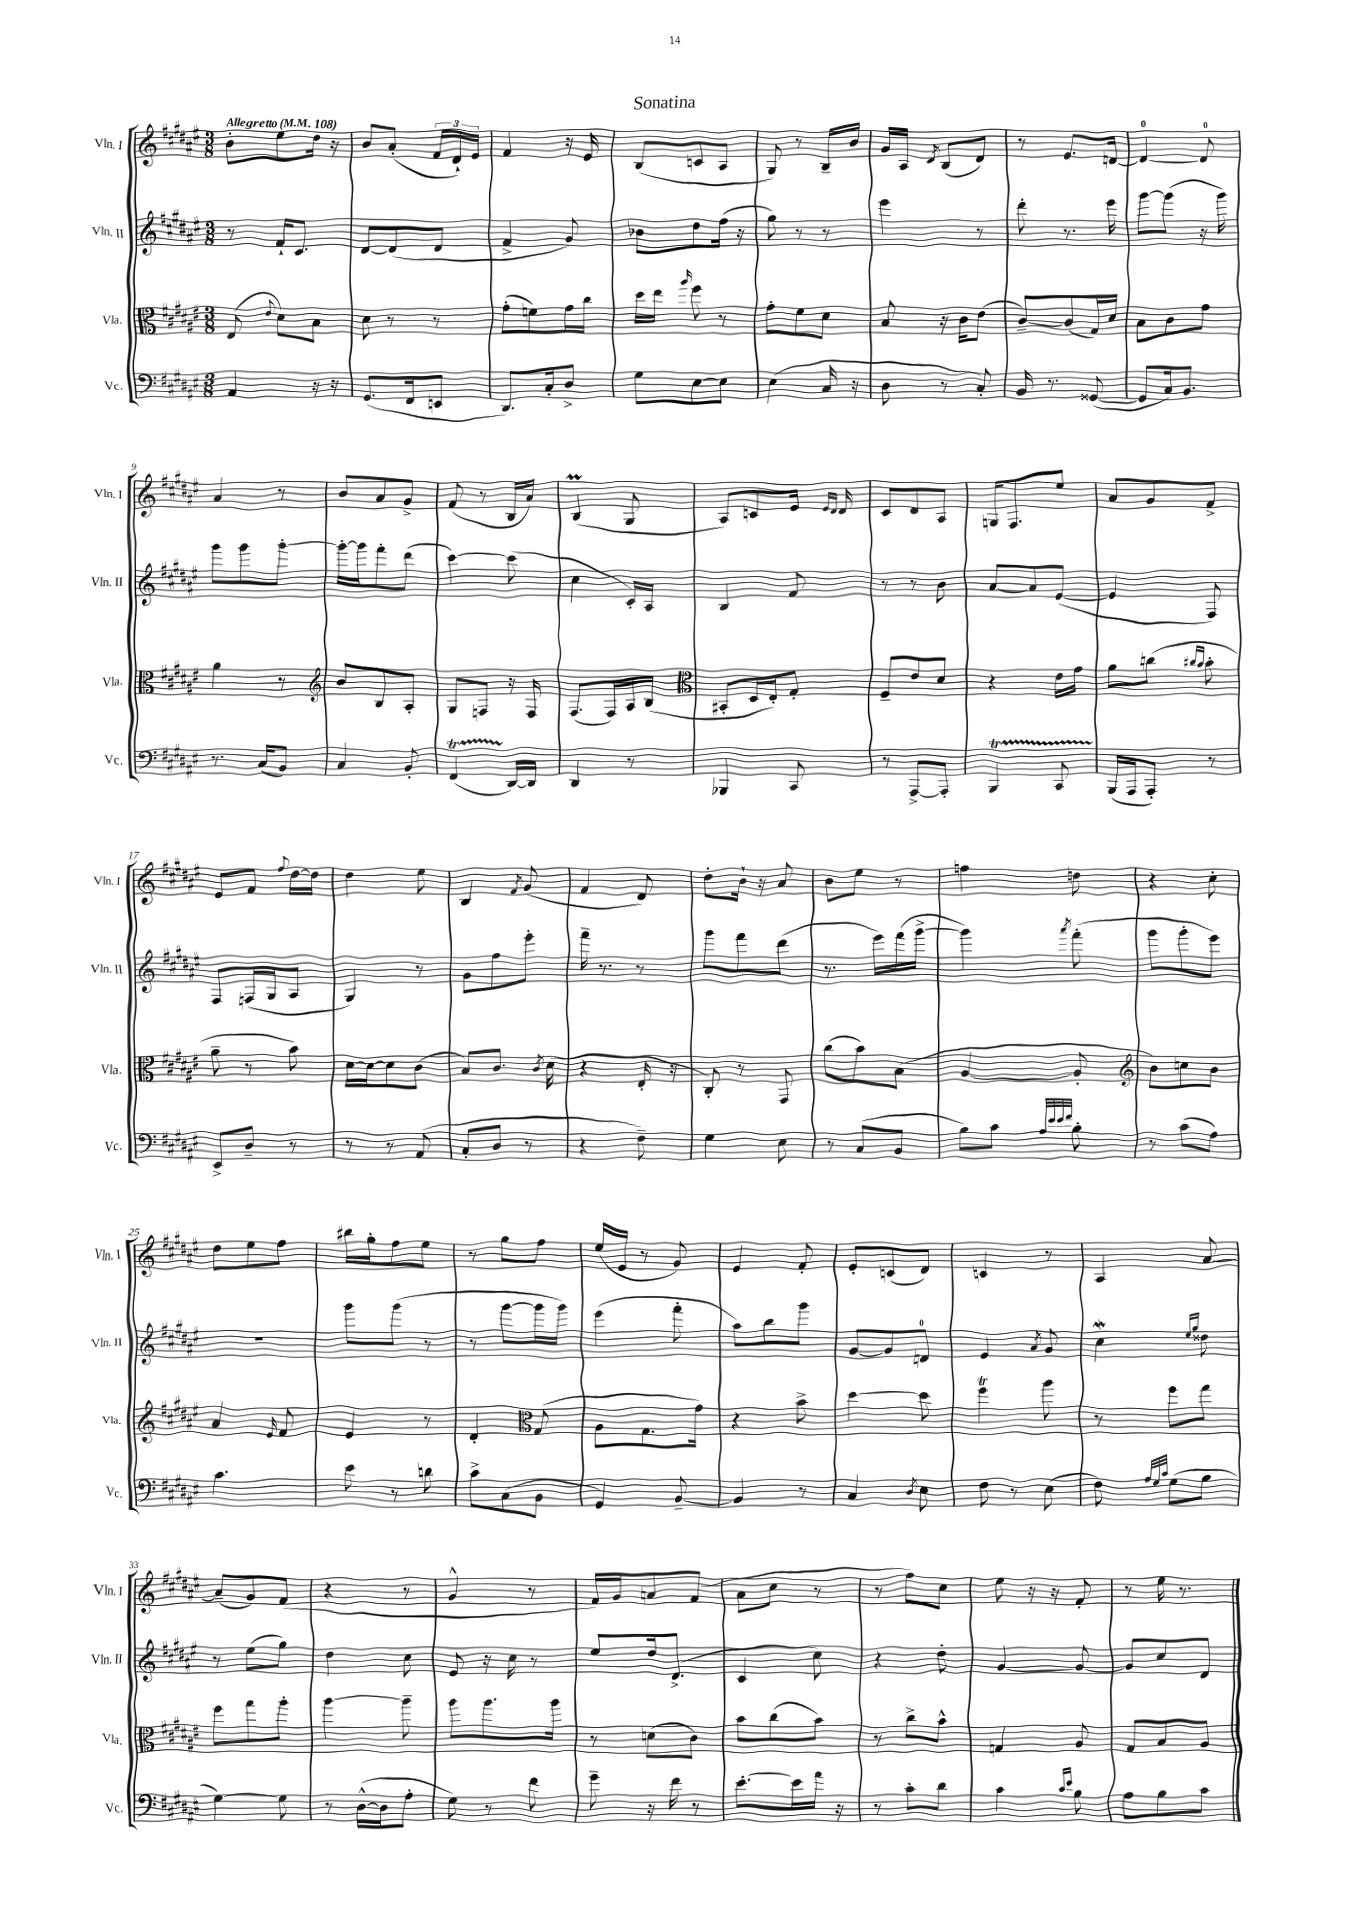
\header { title = "Sonatina" }
<<
\new StaffGroup <<
\new Staff = "s0" \with { instrumentName = "Vln. I" shortInstrumentName = "Vln. I" } {
    \clef treble \key fis \major \numericTimeSignature \time 3/8 \tempo "Allegretto" 4 = 108
    \autoBeamOff b'8[-. eis''8 dis''16] r16 |
    b'8[ ais'8]-.( \tuplet 3/2 { fis'16[ dis'16-!) eis'16] } |
    fis'4 r16 eis'16 |
    b8[( c'8 ais8] |
    gis8) r8 b16[-- b'16] |
    gis'16[ ais16] \acciaccatura { dis'8 } b8[( dis'8]) |
    r8 eis'8.[ d'16]~ |
    d'4-0~ d'8-0 |
    ais'4 r8 |
    b'8[ ais'8 gis'8]-> |
    fis'8( r8 b16[ ais'16]) |
    b4\prall( gis8 |
    ais8[) c'8 eis'16] \grace { eis'16[ dis'16] } dis'16 |
    cis'8[ dis'8 ais8] |
    g16[ fis8. eis''8] |
    ais'8[ gis'8 fis'8]-> |
    eis'8[ fis'8] \appoggiatura { fis''8 } dis''16[~ dis''16] |
    dis''4 eis''8 |
    b4 \acciaccatura { fis'8 } gis'8( |
    fis'4 dis'8) |
    dis''8[-. b'16]-! r16 ais'8 |
    b'8[ eis''8] r8 |
    f''4 d''8 |
    r4 cis''8-. |
    dis''8[ eis''8 fis''8] |
    bis''16[ gis''16-. fis''8 eis''8] |
    r8 gis''8[ fis''8] |
    eis''16[( eis'16] r8 gis'8) |
    eis'4 fis'8-. |
    eis'8[-. c'8( dis'8]) |
    c'4 r8 |
    ais4 ais'8~ |
    ais'8[--( gis'8) fis'8]( |
    r4 r8 |
    gis'4-^ r8 |
    fis'16[) gis'16 a'8 fis'8]( |
    ais'8[ cis''8] r8 |
    r8 fis''8[) cis''8] |
    eis''8 r16 r16 fis'8-. |
    r8 eis''16 r8. \bar "|." |
}
\new Staff = "s1" \with { instrumentName = "Vln. II" shortInstrumentName = "Vln. II" } {
    \clef treble \key fis \major \numericTimeSignature \time 3/8
    \autoBeamOff r8 fis'16[-! cis'8.] |
    dis'8[~ dis'8( dis'8] |
    fis'4-> gis'8) |
    bes'8[ dis''8 fis''16]( r16 |
    gis''8) r8 r8 |
    eis'''4 r8 |
    dis'''8-. r8. eis'''16 |
    gis'''8[~ gis'''8]( r16 gis'''16) |
    gis'''8[ gis'''8 gis'''8]~-. |
    gis'''16[~-. gis'''16 fis'''8-. dis'''8]( |
    cis'''4~) cis'''8( |
    cis''4 cis'16[-.) ais16] |
    b4 fis'8 |
    r8 r8 b'8 |
    ais'8[~ ais'8 eis'8]~( |
    eis'4 fis8) |
    fis8[ f16( gis16 ais8] |
    gis4) r8 |
    gis'8[ fis''8 eis'''8]-. |
    fis'''16-- r8. r8 |
    gis'''8[ fis'''8 dis'''8]( |
    r8. eis'''16[) fis'''16( gis'''16]~-> |
    gis'''4) \acciaccatura { ais'''8 } fis'''8-.( |
    gis'''8[ gis'''8-. eis'''8]) |
    R4. |
    gis'''8[ gis'''8]( r8 |
    r8 gis'''8[~ gis'''16 gis'''16]) |
    eis'''4( fis'''8-. |
    ais''8[) b''8 gis'''8] |
    gis'8[~ gis'8 d'8]-0 |
    eis'4 \acciaccatura { ais'8 } gis'8 |
    cis''4\mordent \grace { eis''16[ gis''16] } disis''8 |
    r8 eis''8[( gis''8]) |
    dis''4 cis''8 |
    eis'8 r16 cis''16 r8 |
    eis''8[ dis''16 dis'8.]->( |
    cis'4 cis''8) |
    r4 dis''8-. |
    gis'4~ gis'8~ |
    gis'8[ cis''8 dis'8] \bar "|." |
}
\new Staff = "s2" \with { instrumentName = "Vla." shortInstrumentName = "Vla." } {
    \clef alto \key fis \major \numericTimeSignature \time 3/8
    \autoBeamOff eis8( \appoggiatura { eis'8 } dis'8[) b8] |
    dis'8 r8 r8 |
    gis'8[-.( f'8) gis'16 cis''16] |
    dis''16[ eis''16] \grace { ais''16 } fis''8 r8 |
    gis'8[-. fis'8 dis'8] |
    b8 r16 cis'16[ eis'8]( |
    cis'8[~--) cis'8( gis16) dis'16] |
    b8[ cis'8 gis'8] |
    ais'4 r8 |
    \clef treble b'8[ b8 ais8]-. |
    gis8[ f8] r16 f16 |
    fis8.[( fis16) ais16 b16]( |
    \clef alto bis,8[-. dis16 eis16-.) gis8]-. |
    fis8[-- eis'8 dis'8] |
    r4 eis'16[ gis'16] |
    ais'8[ c''8]( \grace { cis''16[ b'16] } b'8-. |
    ais'8-- r8 b'8) |
    dis'16[~ dis'16~ dis'8 cis'8]( |
    b8[) cis'8.] \acciaccatura { cis'8 } dis'16( |
    r4 eis16-. r16 |
    cis8-.) r8 gis,8 |
    cis''8[( b'8) b8]( |
    ais4~ ais8-. |
    \clef treble b'8[) c''8 b'8] |
    ais'4 \grace { eis'16 } fis'8 |
    eis'4 r8 |
    dis'4-. \clef alto gis8( |
    ais8[ gis8. gis'16]) |
    r4 b'8-> |
    dis''4~ dis''8 |
    fis''4\trill ais''8 |
    r8 fis''8[ gis''8] |
    fis''8[ gis''8 ais''8]-. |
    ais''4~ ais''8-- |
    ais''8[ ais''8. ais''16] |
    r8 d'8[( cis'8]) |
    b'8[ cis''8( b'8]) |
    r8 cis''8[-> b'8]-^ |
    g4 ais8 |
    gis8[ b8 ais8] \bar "|." |
}
\new Staff = "s3" \with { instrumentName = "Vc." shortInstrumentName = "Vc." } {
    \clef bass \key fis \major \numericTimeSignature \time 3/8
    \autoBeamOff ais,4 r16 r16 |
    gis,8.[( fis,16 e,8] |
    dis,8.[) cis16-. dis8]-> |
    gis8[ eis8~ eis8] |
    eis4( cis16 r16 |
    dis8 r8 cis8-.) |
    b,16 r8. gisis,8~( |
    gisis,8[ cis16) b,8.] |
    r8. cis16[( b,8]) |
    cis4 b,8-. |
    fis,4\startTrillSpan( dis,16[~\stopTrillSpan) dis,16] |
    dis,4 r8 |
    bes,,4 cis,8 |
    r8 ais,,8[~-> ais,,8]-. |
    b,,4\startTrillSpan cis,8 |
    b,,16[\stopTrillSpan( ais,,16 ais,,8]-.) r8 |
    eis,8[-> dis8]-- r8 |
    r8 r8 ais,8( |
    cis8[-. dis8] r8 |
    r4 fis8--) |
    gis4 eis8 |
    r8 cis8[( b,8] |
    b8[) cis'8] \grace { ais32[ eis'32 eis'32 fis'32] } b8-. |
    r8 cis'8[( ais8]) |
    cis'4. |
    eis'8 r8 d'8 |
    cis'8[-> cis8( b,8] |
    gis,4) b,8~-- |
    b,4 r8 |
    cis4 \acciaccatura { dis8 } eis8 |
    fis8 r8 eis8( |
    fis8) \grace { ais32[ gis32 cis'32] } gis8[( b8] |
    gis4~) gis8 |
    r8 dis16[~-^( dis16 ais8]-. |
    gis8) r8 fis'8 |
    gis'8-- r16 fis'16 r8 |
    eis'8.[~-. eis'16 ais'16] r16 |
    r8 cis'8[-. dis'8] |
    cis'4 \grace { cis'16[ eis'16] } b8 |
    ais8[ b8 cis'8] \bar "|." |
}
>>
>>
